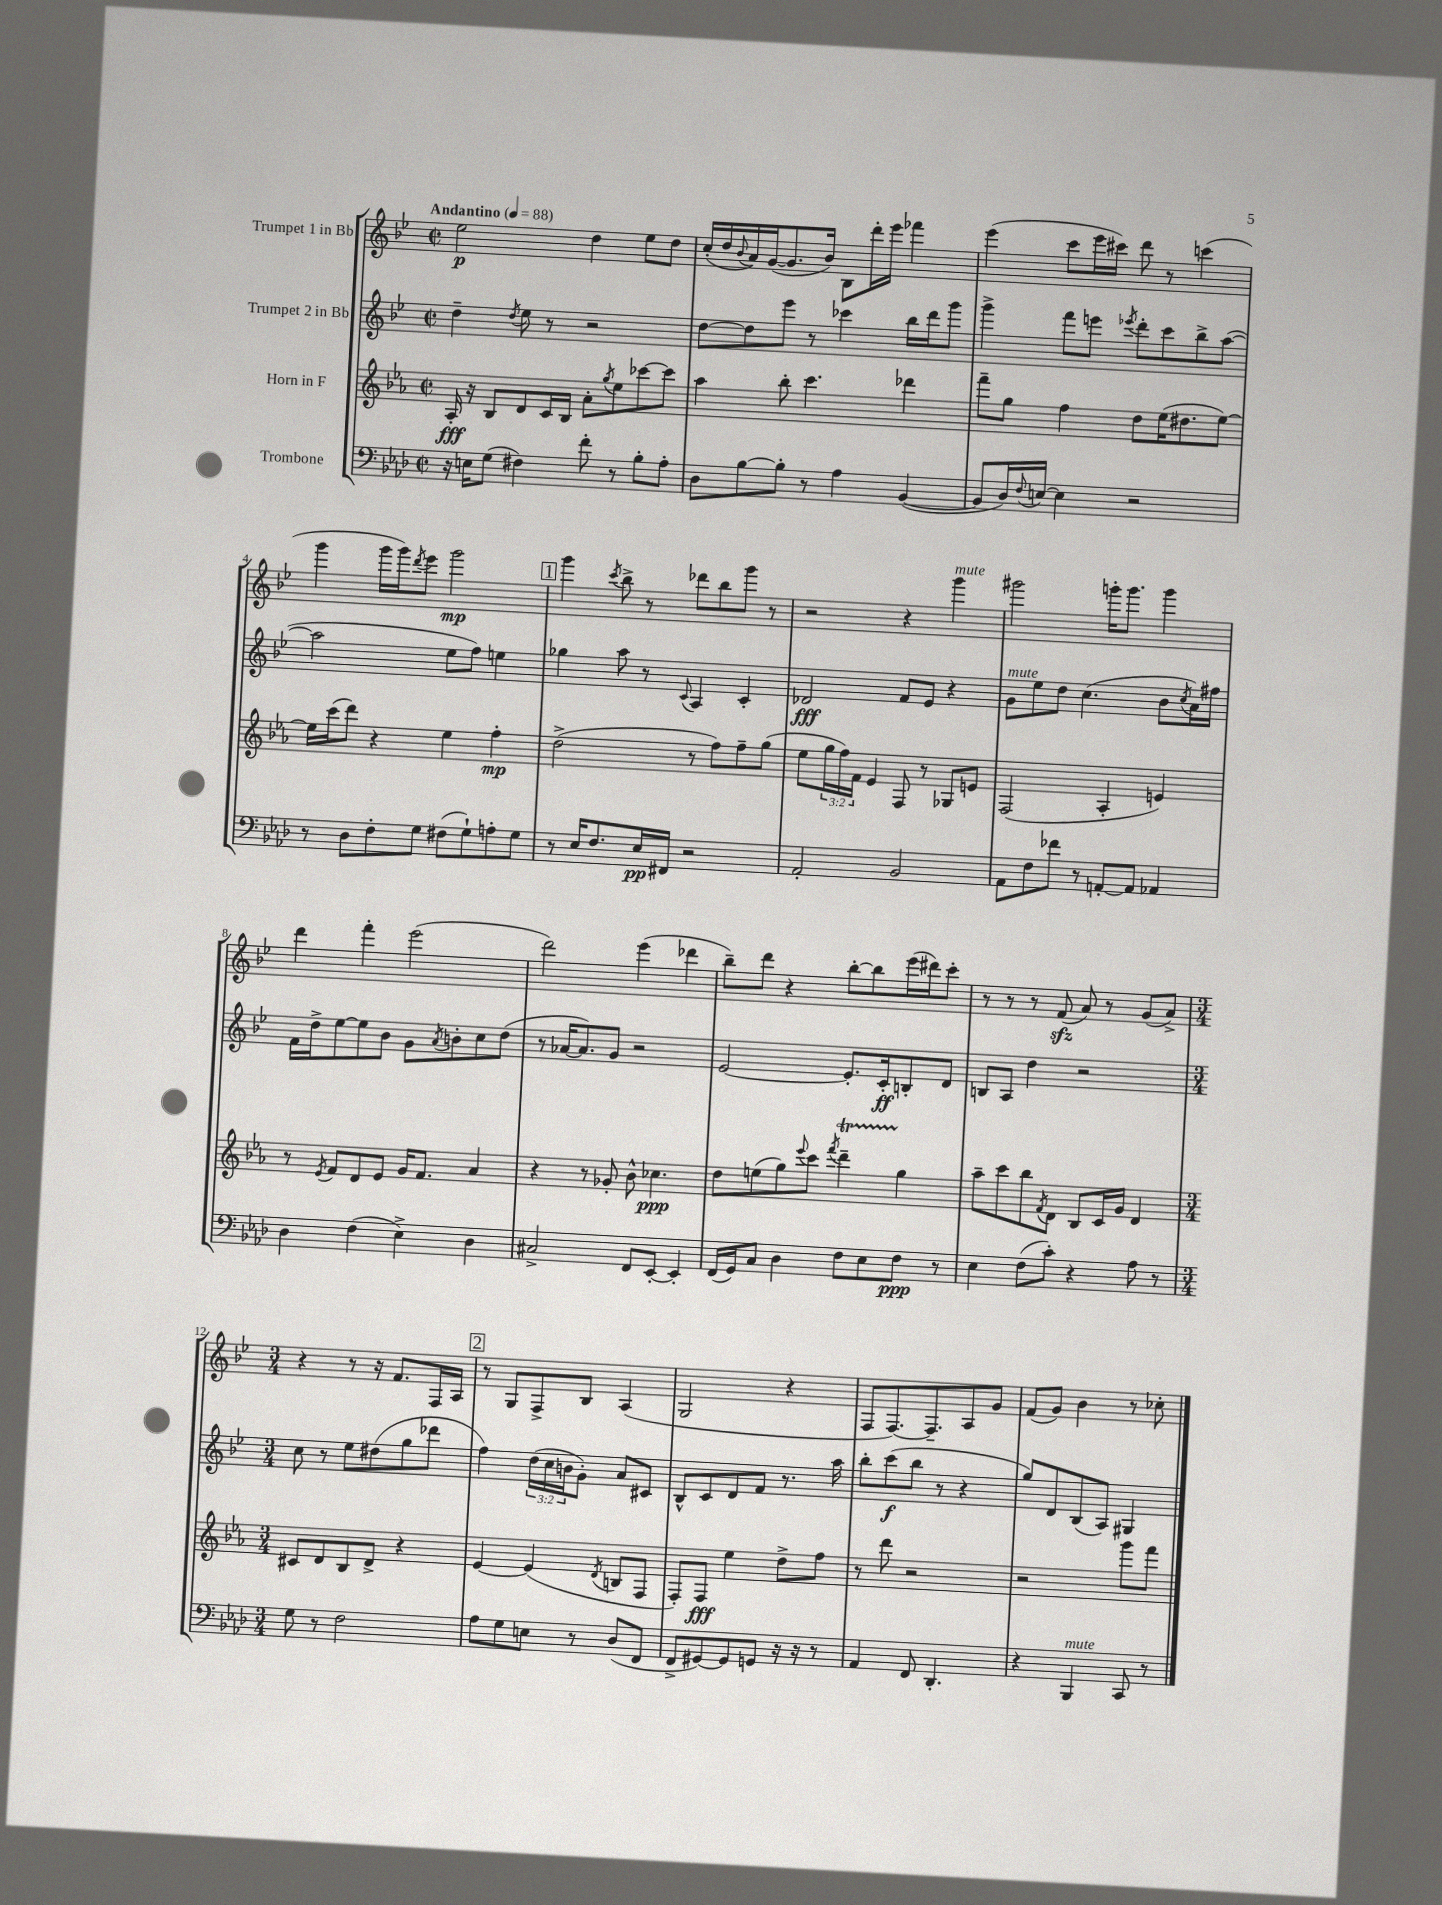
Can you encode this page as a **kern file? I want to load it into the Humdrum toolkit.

**kern	**dynam	**kern	**dynam	**kern	**dynam	**kern	**dynam
*part4	*part4	*part3	*part3	*part2	*part2	*part1	*part1
*staff4	*staff4	*staff3	*staff3	*staff2	*staff2	*staff1	*staff1
*I"Trombone	*	*I"Horn in F	*	*I"Trumpet 2 in Bb	*	*I"Trumpet 1 in Bb	*
*clefF4	*	*clefG2	*	*clefG2	*	*clefG2	*
*k[b-e-a-d-]	*	*k[b-e-a-]	*	*k[b-e-]	*	*k[b-e-]	*
*M2/2	*	*M2/2	*	*M2/2	*	*M2/2	*
*met(c|)	*	*met(c|)	*	*met(c|)	*	*met(c|)	*
*MM88	*	*MM88	*	*MM88	*	*MM88	*
=1	=1	=1	=1	=1	=1	=1	=1
!	!	!	!	!	!	!LO:TX:a:B:t=Andantino	!
16r	.	16A-'/	fff	4dd~\	.	2ee-\	p
16En\KL	.	16r	.	.	.	.	.
(8G\J	.	8B-/L	.	.	.	.	.
.	.	.	.	8qdd/	.	.	.
4F#X\)	.	8d/	.	8ee-\	.	.	.
.	.	16c/L	.	8r	.	.	.
.	.	16B-/JJ	.	.	.	.	.
8f'\	.	8a-'\L	.	2r	.	4dd\	.
.	.	8qgg/	.	.	.	.	.
8r	.	8ee-\	.	.	.	.	.
8B-'\L	.	[8ccc-X\	.	.	.	8ee-\L	.
8A-'\J	.	8ccc-\J]	.	.	.	8dd\J	.
=2	=2	=2	=2	=2	=2	=2	=2
8D-\L	.	4aa-\	.	[8dd\L	.	(16cc'/LL	.
.	.	.	.	.	.	16dd/	.
.	.	.	.	.	.	8qqb-/	.
[8B-\	.	.	.	8dd\]	.	16a/)	.
.	.	.	.	.	.	([16g/J	.
8B-'\J]	.	8bb-'\	.	8eee-\J	.	8.g/]	.
8r	.	4.ccc\	.	8r	.	.	.
.	.	.	.	.	.	16b-/Jk)	.
4A-\	.	.	.	4ccc-X\	.	8B-\L	.
.	.	.	.	.	.	16ddd'\L	.
.	.	.	.	.	.	16eee-\JJ	.
([4BB-/	.	4ddd-X\	.	16bb-\LL	.	4fff-X\	.
.	.	.	.	16ddd\J	.	.	.
.	.	.	.	8ggg\J	.	.	.
=3	=3	=3	=3	=3	=3	=3	=3
8BB-/L]	.	8fff~\L	.	4ggg^\	.	(4eee-\	.
16D-/L)	.	8gg\J	.	.	.	.	.
8qqF/	.	.	.	.	.	.	.
[16En/JJ	.	.	.	.	.	.	.
4E\]	.	4ff\	.	8fff\L	.	8ccc\L	.
.	.	.	.	8eeen\J	.	16eee-\L	.
.	.	.	.	.	.	16ccc#X\JJ)	.
.	.	.	.	8qeee-X/	.	.	.
2r	.	8dd\L	.	8ddd'\L	.	8ddd\	.
.	.	(16ee-\K	.	8ccc\	.	8r	.
.	.	8.dd#X\	.	.	.	.	.
.	.	.	.	8bb-^\	.	(4cccn\	.
.	.	[8ee-\J)	.	([8aa\J	.	.	.
!!LO:LB:g=z
=4	=4	=4	=4	=4	=4	=4	=4
8r	.	16ee-\LL]	.	2aa\]	.	4ggg\	.
.	.	(16ccc\J	.	.	.	.	.
8D-\L	.	8ddd\J)	.	.	.	.	.
8F'\	.	4r	.	.	.	16ggg\LL	.
.	.	.	.	.	.	16ggg\J)	.
.	.	.	.	.	.	8qddd/	.
8G\J	.	.	.	.	.	8eee-\J	.
(8F#X\L	.	4ee-\	.	8ee-\L	.	2ggg\	mp
8G`\)	.	.	.	8ff\J)	.	.	.
8An'\	.	4ff'\	mp	4een\	.	.	.
8G\J	.	.	.	.	.	.	.
!!LO:REH:place=s1:t=1
=5	=5	=5	=5	=5	=5	=5	=5
8r	.	(2dd^\	.	4gg-X\	.	4ggg\	.
16E-/KL	.	.	.	.	.	.	.
8.F/	.	.	.	.	.	.	.
.	.	.	.	.	.	8qccc/	.
.	.	.	.	8aa\	.	8bb-^\	.
16E-/L	pp	.	.	8r	.	8r	.
16FF#X/JJ	.	.	.	.	.	.	.
.	.	.	.	8qqc/	.	.	.
2r	.	8r	.	4A/	.	8ddd-X\L	.
.	.	8ff\L)	.	.	.	8bb-\	.
.	.	8ff~\	.	4c'/	.	8ggg\J	.
.	.	(8gg\J	.	.	.	8r	.
=6	=6	=6	=6	=6	=6	=6	=6
2AA-'/	.	8ee-\L	.	2d-X/	fff	2r	.
.	.	24gg\L	.	.	.	.	.
.	.	24ff\)	.	.	.	.	.
.	.	24f\JJ	.	.	.	.	.
.	.	4e-/	.	.	.	.	.
2BB-/	.	8F/	.	8f/L	.	4r	.
.	.	8r	.	8e-/J	.	.	.
!	!	!	!	!	!	!LO:TX:a:i:t=mute	!
.	.	8G-X/L	.	4r	.	4ggg\	.
.	.	8en/J	.	.	.	.	.
=7	=7	=7	=7	=7	=7	=7	=7
!	!	!	!	!LO:TX:a:i:t=mute	!	!	!
8AA-\L	.	(2F/	.	8g\L	.	2ggg#X\	.
8F\	.	.	.	8ee-\	.	.	.
8f-X\J	.	.	.	8dd\J	.	.	.
8r	.	.	.	(4.cc\	.	.	.
[8AAn'/L	.	4A-'/	.	.	.	16gggn'\KL	.
.	.	.	.	.	.	8.ggg\J	.
8AA/J]	.	.	.	.	.	.	.
4AA-X/	.	4en/)	.	8b-\L	.	4ggg\	.
.	.	.	.	8qcc/	.	.	.
.	.	.	.	16a\L)	.	.	.
.	.	.	.	16ff#X\JJ	.	.	.
!!LO:LB:g=z
=8	=8	=8	=8	=8	=8	=8	=8
4D-\	.	8r	.	16f\LL	.	4ddd\	.
.	.	.	.	16dd^\J	.	.	.
.	.	8qe-/	.	.	.	.	.
.	.	8f/L	.	[8ee-\	.	.	.
(4F\	.	8d/	.	8ee-\]	.	4fff'\	.
.	.	8e-/J	.	8b-\J	.	.	.
4E-^\)	.	16g/KL	.	8g\L	.	(2eee-\	.
.	.	8.f/J	.	.	.	.	.
.	.	.	.	8qa/	.	.	.
.	.	.	.	8bn'\	.	.	.
4D-\	.	4a-/	.	8cc\	.	.	.
.	.	.	.	(8dd\J	.	.	.
=9	=9	=9	=9	=9	=9	=9	=9
2C#X^/	.	4r	.	8r	.	2ddd\)	.
.	.	.	.	[16a-X/KL	.	.	.
.	.	.	.	8.a-/])	.	.	.
.	.	8r	.	.	.	.	.
.	.	8g-X'/	.	8g/J	.	.	.
8FF/L	.	8b-^^\	.	2r	.	(4eee-\	.
[8EE-'/J	.	4.cc-X\	ppp	.	.	.	.
4EE-'/]	.	.	.	.	.	4ddd-X\	.
=10	=10	=10	=10	=10	=10	=10	=10
(16FF/LL	.	8dd\L	.	[2e-/	.	8bb-~\L)	.
16GG/J)	.	.	.	.	.	.	.
8C/J	.	(8een\	.	.	.	8ddd\J	.
4D-\	.	8gg\)	.	.	.	4r	.
.	.	8qqeee-/	.	.	.	.	.
.	.	8ccc\J	.	.	.	.	.
.	.	8qfff/	.	.	.	.	.
8F\L	.	4dddt~\	.	8.e-'/L]	.	[8bb-'\L	.
8E-\	.	.	.	.	.	8bb-\]	.
.	.	.	.	16c'/k	ff	.	.
8F\J	ppp	4gg\	.	8Bn'/	.	(16eee-\L	.
.	.	.	.	.	.	16ddd#X\J)	.
8r	.	.	.	8d/J	.	8ccc'\J	.
=11	=11	=11	=11	=11	=11	=11	=11
4E-\	.	8aa-~\L	.	8Bn/L	.	8r	.
.	.	8ccc\	.	8A/J	.	8r	.
(8F\L	.	8bb-\	.	4dd\	.	8r	.
.	.	8qf/	.	.	.	.	.
8c'\J)	.	8d\J	.	.	.	(8fzz/	.
4r	.	8B-/L	.	2r	.	8a/)	.
.	.	16c/L	.	.	.	8r	.
.	.	16g/JJ	.	.	.	.	.
8A-\	.	4d/	.	.	.	(8g/L	.
8r	.	.	.	.	.	8a^/J)	.
!!LO:LB:g=z
=12	=12	=12	=12	=12	=12	=12	=12
*M3/4	*	*M3/4	*	*M3/4	*	*M3/4	*
8G\	.	8c#X/L	.	8cc\	.	4r	.
8r	.	8d/	.	8r	.	.	.
2F\	.	8B-/	.	8ee-\L	.	8r	.
.	.	8d^/J	.	(8dd#X\	.	16r	.
.	.	.	.	.	.	8.f/L	.
.	.	4r	.	8gg\	.	.	.
.	.	.	.	8ddd-X\J	.	16F/L	.
.	.	.	.	.	.	16A/JJ	.
!!LO:REH:place=s1:t=2
=13	=13	=13	=13	=13	=13	=13	=13
8A-\L	.	[4e-/	.	4ff\)	.	8r	.
8G\	.	.	.	.	.	8G/L	.
8En\J	.	(4e-/]	.	(24dd\LL	.	8F^/	.
.	.	.	.	24cc\	.	.	.
.	.	.	.	24bn\J	.	.	.
8r	.	.	.	8g'\J)	.	8B-/J	.
.	.	8qd/	.	.	.	.	.
(8D-/L	.	8Bn/L	.	8a/L	.	(4A/	.
8FF/J	.	8F/J	.	8c#X/J	.	.	.
=14	=14	=14	=14	=14	=14	=14	=14
8FF^/L	.	8F'/L)	.	8B-^^/L	.	2G/	.
[8GG#X/)	.	8F/J	fff	8c/	.	.	.
8GG#/]	.	4ee-\	.	8d/	.	.	.
8GGn/J	.	.	.	8f/J	.	.	.
16r	.	8dd^\L	.	8.r	.	4r	.
16r	.	.	.	.	.	.	.
8r	.	8ff\J	.	.	.	.	.
.	.	.	.	16aa\	.	.	.
=15	=15	=15	=15	=15	=15	=15	=15
4AA-/	.	8r	.	8bb-'\L	.	8F/L	.
.	.	8ddd\	.	(8ccc\	f	[8.F/)	.
8FF/	.	2r	.	8bb-\J	.	.	.
.	.	.	.	.	.	8.F~/]	.
4.DD-'/	.	.	.	8r	.	.	.
.	.	.	.	4r	.	8A/	.
.	.	.	.	.	.	8g/J	.
=16	=16	=16	=16	=16	=16	=16	=16
4r	.	2r	.	8gg/L)	.	(8f/L	.
.	.	.	.	8d/	.	8g/J)	.
!LO:TX:a:i:t=mute	!	!	!	!	!	!	!
4BBB-/	.	.	.	(8B-/	.	4b-\	.
.	.	.	.	8A/J)	.	.	.
8CC/	.	8ggg\L	.	4G#X/	.	8r	.
8r	.	8fff\J	.	.	.	8cc-X'\	.
==	==	==	==	==	==	==	==
*-	*-	*-	*-	*-	*-	*-	*-
